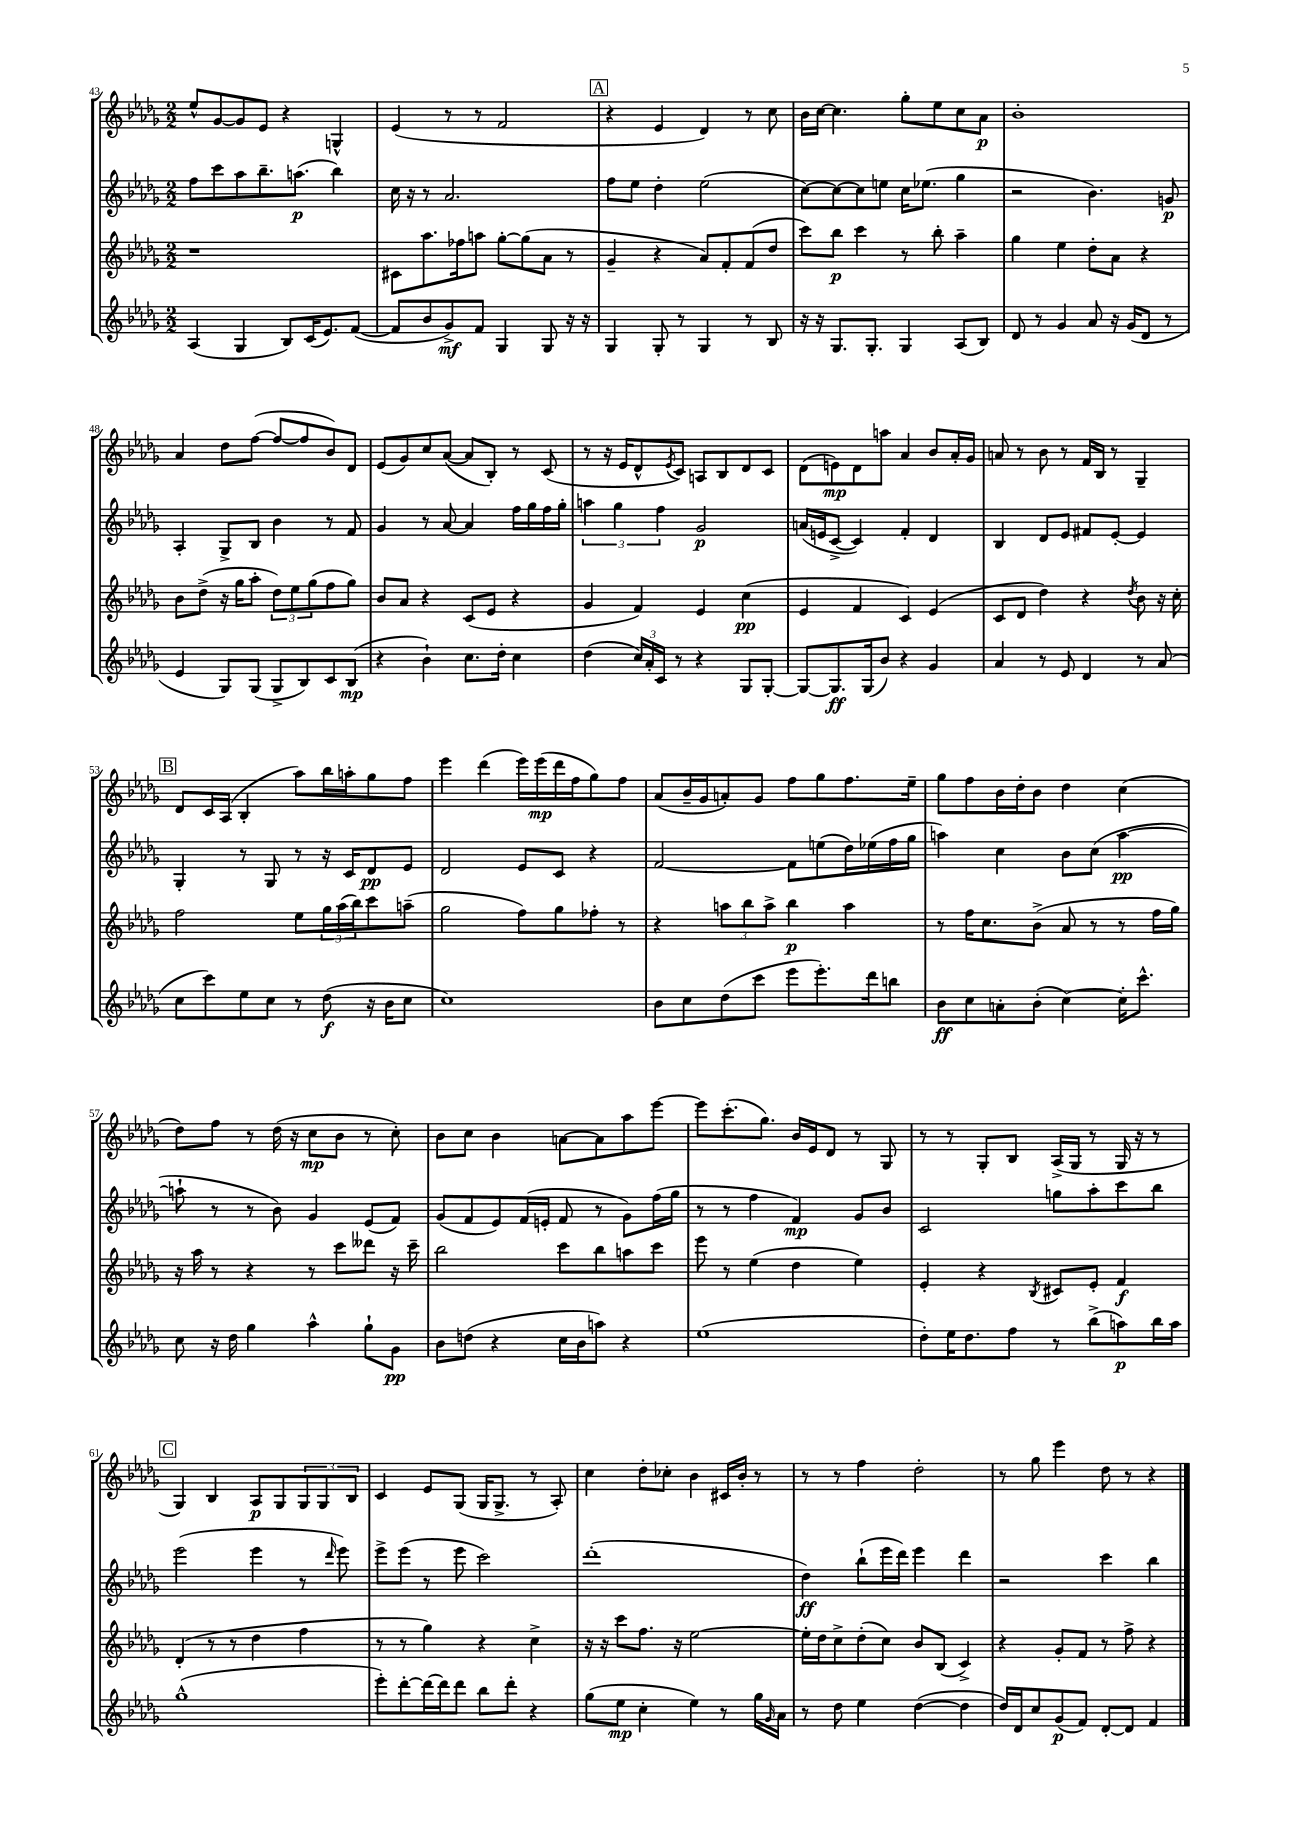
<<
\new StaffGroup <<
\new Staff = "s0" {
    \clef treble \key des \major \numericTimeSignature \time 2/2
    ees''8-^ ges'8~ ges'8 ees'8 r4 g4-^ |
    ees'4( r8 r8 f'2 |
    \mark \markup { \box "A" } r4 ees'4 des'4) r8 c''8 |
    bes'16 c''16~ c''4. ges''8-. ees''8 c''8 aes'8\p |
    bes'1-. |
    aes'4 des''8 f''8~( f''8~ f''8 bes'8) des'8 |
    ees'8( ges'8) c''8 aes'8~( aes'8 bes8-.) r8 c'8( |
    r8 r16 ees'16 des'8-^ \acciaccatura { ees'8 } c'8) a8 bes8 des'8 c'8 |
    des'8( e'8\mp) des'8 a''8 aes'4 bes'8 aes'16-. ges'16 |
    a'8 r8 bes'8 r8 f'16 bes16 r8 ges4-- |
    \mark \markup { \box "B" } des'8 c'16 aes16( bes4-. aes''8) bes''16 a''16-. ges''8 f''8 |
    ees'''4 des'''4( ees'''16) ees'''16\mp( des'''16 f''16 ges''8) f''8 |
    aes'8( bes'16-- ges'16 a'8-.) ges'8 f''8 ges''8 f''8. ees''16-- |
    ges''8 f''8 bes'16 des''16-. bes'8 des''4 c''4( |
    des''8) f''8 r8 des''16( r16 c''8\mp bes'8 r8 c''8-.) |
    bes'8 c''8 bes'4 a'8~ a'8 aes''8 ees'''8~ |
    ees'''8 c'''8.-.( ges''8.) bes'16 ees'16 des'8 r8 ges8 |
    r8 r8 ges8-. bes8 aes16->( ges16 r8 ges16 r16 r8 |
    \mark \markup { \box "C" } ges4) bes4 aes8\p ges8 \tuplet 3/2 { ges8 ges8 bes8 } |
    c'4 ees'8 ges8( ges16 ges8.-> r8 aes8-.) |
    c''4 des''8-. ces''8-. bes'4 cis'16 bes'16-. r8 |
    r8 r8 f''4 des''2-. |
    r8 ges''8 ees'''4 des''8 r8 r4 \bar "|." |
}
\new Staff = "s1" {
    \clef treble \key des \major \numericTimeSignature \time 2/2
    f''8 c'''8 aes''8 bes''8.-- a''8.\p( bes''4) |
    c''16 r16 r8 aes'2. |
    \mark \markup { \box "A" } f''8 ees''8 des''4-. ees''2( |
    c''8~) c''8~ c''8 e''8 c''16 ees''8.( ges''4 |
    r2 bes'4.) g'8\p |
    aes4-. ges8-> bes8 bes'4 r8 f'8 |
    ges'4 r8 aes'8~ aes'4 f''16 ges''16 f''16 ges''16-. |
    \tuplet 3/2 { a''4 ges''4 f''4 } ges'2\p |
    a'16( e'16 c'8~-> c'4) f'4-. des'4 |
    bes4 des'8 ees'8 fis'8 ees'8~-. ees'4 |
    \mark \markup { \box "B" } ges4-. r8 ges8 r8 r16 c'16 des'8\pp ees'8 |
    des'2 ees'8 c'8 r4 |
    f'2~ f'8 e''8( des''16) ees''16( f''16 ges''16 |
    a''4) c''4 bes'8 c''8( a''4~\pp |
    a''8-! r8 r8 bes'8) ges'4 ees'8( f'8) |
    ges'8( f'8 ees'8) f'16( e'16-. f'8 r8 ges'8) f''16( ges''16 |
    r8 r8 f''4 f'4\mp) ges'8 bes'8 |
    c'2 g''8 aes''8-. c'''8 bes''8 |
    \mark \markup { \box "C" } ees'''2( ees'''4 r8 \grace { des'''16 } ees'''8) |
    ees'''8-> ees'''8( r8 ees'''8 c'''2) |
    des'''1-.( |
    des''4\ff) bes''8-!( ees'''16 des'''16) ees'''4 des'''4 |
    r2 c'''4 bes''4 \bar "|." |
}
\new Staff = "s2" {
    \clef treble \key des \major \numericTimeSignature \time 2/2
    r1 |
    cis'8 aes''8. fes''16 a''8 ges''8~-. ges''8( aes'8 r8 |
    \mark \markup { \box "A" } ges'4-- r4 aes'8) f'8-. f'8( des''8 |
    c'''8) bes''8\p c'''4 r8 bes''8-. aes''4-- |
    ges''4 ees''4 des''8-. aes'8 r4 |
    bes'8 des''8->( r16 ges''16 aes''8-. \tuplet 3/2 { des''8) ees''8 ges''8( } f''8 ges''8) |
    bes'8 aes'8 r4 c'8( ees'8 r4 |
    ges'4 f'4) ees'4 c''4\pp( |
    ees'4 f'4 c'4) ees'4( |
    c'8 des'8 des''4) r4 \acciaccatura { des''8 } bes'8 r16 c''16-. |
    \mark \markup { \box "B" } f''2 ees''8 \tuplet 3/2 { ges''16 aes''16( bes''16) } c'''8 a''8--( |
    ges''2 f''8) ges''8 fes''8-. r8 |
    r4 \tuplet 3/2 { a''8 bes''8 a''8-> } bes''4\p a''4 |
    r8 f''16 c''8. bes'8->( aes'8 r8 r8 f''16 ges''16) |
    r16 aes''16 r8 r4 r8 c'''8 deses'''8 r16 c'''16-- |
    bes''2 c'''8 bes''8 a''8 c'''8 |
    ees'''8 r8 ees''4( des''4 ees''4) |
    ees'4-. r4 \acciaccatura { bes8 } cis'8 ees'8-. f'4\f |
    \mark \markup { \box "C" } des'4-.( r8 r8 des''4 f''4 |
    r8 r8 ges''4) r4 c''4-> |
    r16 r16 c'''8 f''8. r16 ees''2~ |
    ees''16-. des''16 c''8-> des''8-.( c''8) bes'8 bes8( c'4->) |
    r4 ges'8-. f'8 r8 f''8-> r4 \bar "|." |
}
\new Staff = "s3" {
    \clef treble \key des \major \numericTimeSignature \time 2/2
    aes4( ges4 bes8) c'16( ees'8.) f'8~( |
    f'8 bes'8 ges'8->\mf) f'8 ges4 ges8 r16 r16 |
    \mark \markup { \box "A" } ges4 ges8-. r8 ges4 r8 bes8 |
    r16 r16 ges8. ges8.-. ges4 aes8( bes8) |
    des'8 r8 ges'4 aes'8 r16 ges'16( des'8 r8 |
    ees'4 ges8) ges8( ges8-> bes8) c'8 bes8\mp( |
    r4 bes'4-!) c''8. des''16-. c''4 |
    des''4( \tuplet 3/2 { c''16) aes'16-. c'16 } r8 r4 ges8 ges8~-. |
    ges8~ ges8.\ff ges16( bes'8) r4 ges'4 |
    aes'4 r8 ees'8 des'4 r8 aes'8( |
    \mark \markup { \box "B" } c''8 c'''8) ees''8 c''8 r8 des''8\f( r16 bes'16 c''8 |
    c''1) |
    bes'8 c''8 des''8( c'''8 ees'''8 ees'''8.-.) des'''16 b''8 |
    bes'8\ff c''8 a'8-. bes'8-.( c''4~) c''16-. c'''8.-^ |
    c''8 r16 des''16 ges''4 aes''4-^ ges''8-! ges'8\pp |
    bes'8 d''8( r4 c''16 bes'16 a''8) r4 |
    ees''1( |
    des''8-.) ees''16 des''8. f''8 r8 bes''8->( a''8\p) bes''16 a''16 |
    \mark \markup { \box "C" } ges''1-^( |
    ees'''8-.) des'''8~-. des'''16~ des'''16 des'''8 bes''8 des'''8-. r4 |
    ges''8( ees''8\mp c''4-. ees''4) r8 ges''16 \grace { ges'16 } aes'16 |
    r8 des''8 ees''4 des''4~( des''4 |
    des''16) des'16 c''8 ges'8\p( f'8) des'8~-. des'8 f'4 \bar "|." |
}
>>
>>
\layout { \context { \Score currentBarNumber = #43 } }
